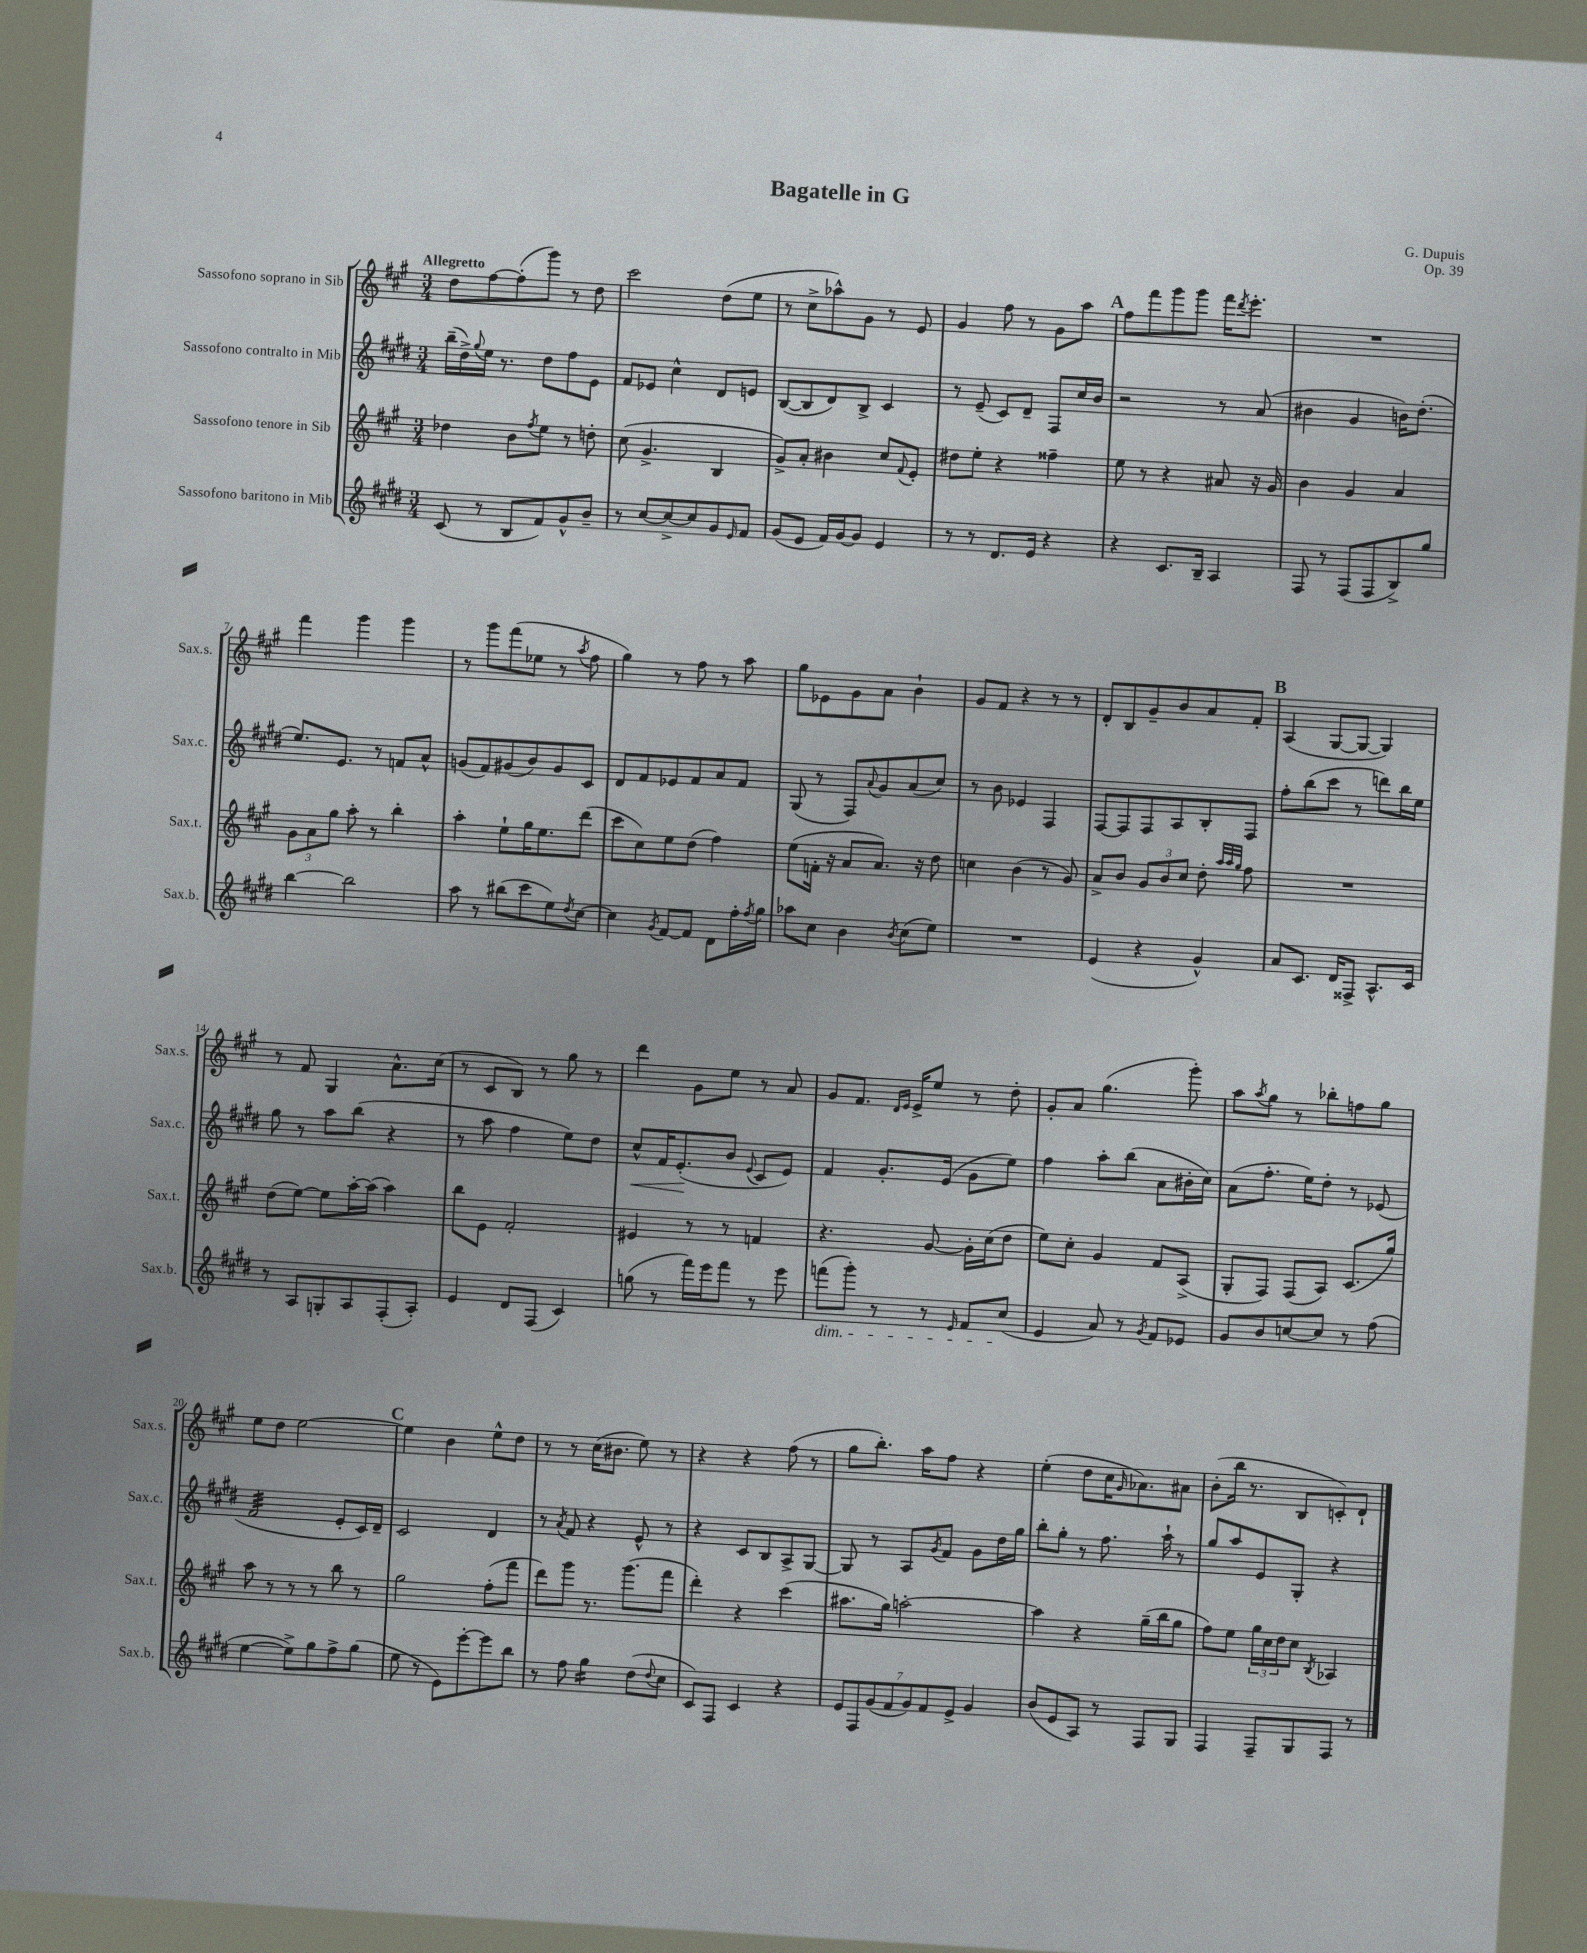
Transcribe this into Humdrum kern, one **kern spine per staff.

**kern	**kern	**kern	**kern
*staff4	*staff3	*staff2	*staff1
*clefG2	*clefG2	*clefG2	*clefG2
*k[f#c#g#d#]	*k[f#c#g#]	*k[f#c#g#d#]	*k[f#c#g#]
*M3/4	*M3/4	*M3/4	*M3/4
(8c#/	4dd-\	(16bb~\LL	8dd\L
.	.	16dd#^\)	.
.	.	8qqgg#/	.
8r	.	16ee\JJ	[8ff#\
.	.	8.r	.
8B/L	8b\L	.	(8ff#'\]
.	8qff#/	.	.
8f#/)	8ee\J	8dd#\L	8ggg#\J)
8g#^^/	8r	8ff#\	8r
8b~/J	8dd'\	8e\J	8dd\
=	=	=	=
8r	(8cc#\	8f#/L	2ccc#\
[8cc#/L	4.g#^/	8e-/J	.
8cc#^/_	.	4cc#^^\	.
8cc#/]	.	.	.
8g#/	4B/	8d#/L	(8dd\L
16qqe/	.	.	.
8f#/J	.	8e/J	8ee\J
=	=	=	=
(8g#/L	8g#^/L)	([8B/L	8r
8e/J	8a'/J	8B/]	8cc#^\L
16f#/LL)	4b#\	8d#/)	8aa-^^\)
[16g#/J	.	.	.
8g#/]J	.	8B^/J	8g#\J
4e/	8cc#/L	4c#/	8r
.	8qqf#/	.	.
.	8e'/J	.	8e/
=	=	=	=
8r	8dd#\L	8r	4g#/
8r	8ee'\J	(8e~/	.
8.d#/L	4r	8c#/L)	8ff#\
.	.	8d#~/J	8r
16e/Jk	.	.	.
4r	4ff##~\	8F#/L	8g#\L
.	.	16cc#/L	8aa\J
.	.	16b/JJ	.
=	=	=	=
4r	8ee\	2r	8ff#\L
.	8r	.	8fff#\
8.c#/L	4r	.	8ggg#\
.	.	.	8ggg#\J
16B~/Jk	.	.	.
4A/	8a#/	8r	16fff#\LK
.	.	.	8qddd/
.	.	.	8.eee'\J
.	16r	(8a/	.
.	16g#/	.	.
=	=	=	=
8F#/	4b\	4b#\	2.r
8r	.	.	.
(8F#/L	4g#/	4g#/	.
8F#/	.	.	.
8B^/)	4a/	16b\LK)	.
.	.	(8.dd#'\J	.
8gg#/J	.	.	.
=	=	=	=
[4bb\	12g#\L	8.ee/L)	4fff#\
.	12a\	.	.
.	12gg#\J	.	.
.	.	8.e/J	.
2bb\]	8aa'\	.	4ggg#\
.	8r	8r	.
.	4bb'\	8f/L	4ggg#\
.	.	8a^^/J	.
=	=	=	=
8aa\	4aa'\	(8g/L	8r
8r	.	8f#/)	8ggg#\L
(8bb#\L	8ee`\L	(8g#/	(8fff#\
8ccc#\	16gg#\K	8b/)	8ee-\J
.	8.ee\	.	.
8ee\)	.	8g#/	8r
8qdd#/	.	.	8qaa/
[8cc#\J	(8ddd\J	8c#/J	8ff#\
=	=	=	=
4cc#\]	8ccc#\L	8d#/L	4gg#\)
.	8cc#\)	8f#/	.
8qg#/	.	.	.
[8f#/L	8ee\	8e-/	8r
8f#/]J	(8dd\J	8f#/	8ff#\
8d#\L	4ff#\)	8a/	8r
16ff#'\L	.	8f#/J	8aa\
8qff#/	.	.	.
16gg#\JJ	.	.	.
=	=	=	=
8aa-\L	(8ee\L	(8G#/	8gg#\L
8cc#\J	16f'\Jk	8r	8e-\
.	16r	.	.
4b\	8a/L	8F#/L)	8g#\
.	.	8qqa/	.
.	8.a/J)	8g#/	8a\J
8qb/	.	.	.
(8cc#\L	.	(8a/	4b`\
.	16r	.	.
8ee\J)	8dd\	8cc#/J)	.
=	=	=	=
2.r	4cc\	8r	8g#/L
.	.	8b\	8f#/J
.	(4b\	4e-/	4r
.	8r	4F#/	8r
.	8g#/)	.	8r
=	=	=	=
(4e/	8a^/L	[8F#/L	8d'/L
.	8b/J	8F#/]	8B/
4r	12g#/L	8F#/	8g#~/
.	12b/	.	.
.	.	8A/	8b/
.	12cc#/J	.	.
4g#^^/)	8dd'\	8B'/	8a/
.	32qqaa/LLL	.	.
.	32qqaa/	.	.
.	32qqgg#/JJJ	.	.
.	8ff#\	8F#/J	8f#'/J
=	=	=	=
8a/L	2.r	8ff#'\L	(4A/
8.c#/J	.	(8bb\	.
.	.	8ccc#\J	[8G#/L
16d#/LK	.	.	.
8F##^/J	.	8r	8G#/_J
8.A^^/L	.	8ddd\L)	4G#/])
.	.	16bb\L	.
16c#/Jk	.	16ee\JJ	.
=	=	=	=
8r	(8dd\L	8gg#\	8r
8A/L	[8ee\J)	8r	8f#/
8G'/	8ee\]L	8aa\L	4G#/
8A/	[16aa'\L	(8bb\J	.
.	(16aa\]JJ	.	.
(8F#'/	4aa\)	4r	8.a^^\L
8A'/J)	.	.	.
.	.	.	(16cc#\Jk
=	=	=	=
4e/	8bb\L	8r	8r
.	8e\J	8aa\	8c#/L
8d#/L	2f#'/	4ff#\	8B/J)
(8F#/J	.	.	8r
4c#/)	.	8ee\L)	8gg#\
.	.	8dd#\J	8r
=	=	=	=
(8gg\	4e#/	8cc#^^/L	4ddd\
8r	.	16f#/K	.
.	.	(8.e'/	.
16fff#\LL)	8r	.	8g#\L
16eee\J	.	.	.
8fff#\J	8r	8b/J	8ee\J
.	.	8qqe/	.
8r	4f/	8c#/L	8r
8eee\	.	8e/J)	8a/
=	=	=	=
(8fff\L	4.r	4f#/	8g#/L
8ggg#'\J)	.	.	8.f#/J
8r	.	8.g#'/L	.
.	.	.	16qqd/LL
.	.	.	16qqe/JJ
.	.	.	16e^/LK
8r	[8g#/	.	8ee/J
.	.	(16e/Jk	.
16qqe/	.	.	.
8f#/L	16g#'\]LL	8g#\L	8r
.	(16cc#\J	.	.
(8cc#/J	8dd\J	8ee\J)	8dd'\
=	=	=	=
4e/	8ee\L)	4ff#\	8g#'/L
.	8cc#'\J	.	8a/J
8a/)	4g#/	8aa'\L	(4.gg#\
8r	.	(8bb\J	.
8qg#/	.	.	.
8f#/L	8f#/L	8a\L	.
8e-/J	(8A^/J	16b#'\L	8ggg#'\)
.	.	16cc#\JJ)	.
=	=	=	=
8g#/L	8G#'/L	(8a\L	8aa\L
.	.	.	8qaa/
8b/	8F#/J)	8.ff#'\J	8gg#\J
[8cc/	(8F#/L	.	8r
.	.	16ee\LK)	.
8cc/]J	8A/J)	8dd#'\J	8bb-'\L
8r	(8.c#/L	8r	8ff\
(8ff#\	.	(8e-/	8gg#\J
.	16gg#/Jk)	.	.
=	=	=	=
[4ee\	8aa\	2f#/	8ee\L
.	8r	.	8dd\J
8ee^\]L)	8r	.	[2ee\
8gg#\	8r	.	.
8ff#^\	8bb\	8e'/L	.
(8gg#\J	8r	16c#/L)	.
.	.	16d#~/JJ	.
=	=	=	=
8ee\	2gg#\	2c#/	4ee\]
8r	.	.	.
8e\L)	.	.	4b\
[8eee'\	.	.	.
8eee\]	(8ff#'\L	4d#/	8ee^^\L
8bb\J	8fff#\J	.	8dd\J
=	=	=	=
8r	8ddd\L)	8r	8r
.	.	8qa/	.
8ff#\	8ggg#\J	8f#/	8r
4gg#\	8.r	4r	(16cc#\LK
.	.	.	8.b#\J
.	(8.ggg#\L	.	.
(8dd#\L	.	8e^^/	8ee\)
8qqdd#/	.	.	.
8cc#\J	8fff#\J	8r	8r
=	=	=	=
8c#/L)	4ddd'\)	4r	4r
8F#/J	.	.	.
4c#/	4r	8c#/L	4r
.	.	8B/	.
4r	(4ccc#\	8A^/	(8ff#\
.	.	[8G#/J	8r
=	=	=	=
14e/L	8.aa#\L	8G#/]	8gg#\L
14F#/	.	.	.
.	.	8r	8.bb'\J)
(14g#/	.	.	.
.	16gg#\Jk)	.	.
14f#/	.	.	.
.	[2aa'\	8A/L	.
14g#/)	.	.	.
.	.	.	16aa\LK
14f#/	.	.	.
.	.	8qg#/	.
.	.	8f#/J	8ff#\J
14e^/J	.	.	.
4g#/	.	8g#\L	4r
.	.	16dd#\L	.
.	.	16gg#\JJ	.
=	=	=	=
(8b/L	4aa\]	8bb'\L	(4ee'\
8e/	.	8gg#'\J	.
8A/J)	4r	8r	8dd\L
8r	.	8.ff#\	16cc#\K
.	.	.	16qqg#/
.	.	.	8.a-\)
8F#/L	(16gg#~\LL	.	.
.	16bb\J	16aa`\	.
8G#/J	8gg#\J	8r	8a#\J
=	=	=	=
4F#/	8ff#\L)	8gg#/L	(8b'\L
.	8ee\J	8aa/	16bb\Jk
.	.	.	8.r
8F#~/L	24gg#\LL	8e/	.
.	24cc#\	.	.
.	24dd\J	.	.
8G#/	8cc#\J	8G#'/J	8B/L
.	8qB/	.	.
8F#/J	4A-/	4r	8c'/)
8r	.	.	8d`/J
==	==	==	==
*-	*-	*-	*-
